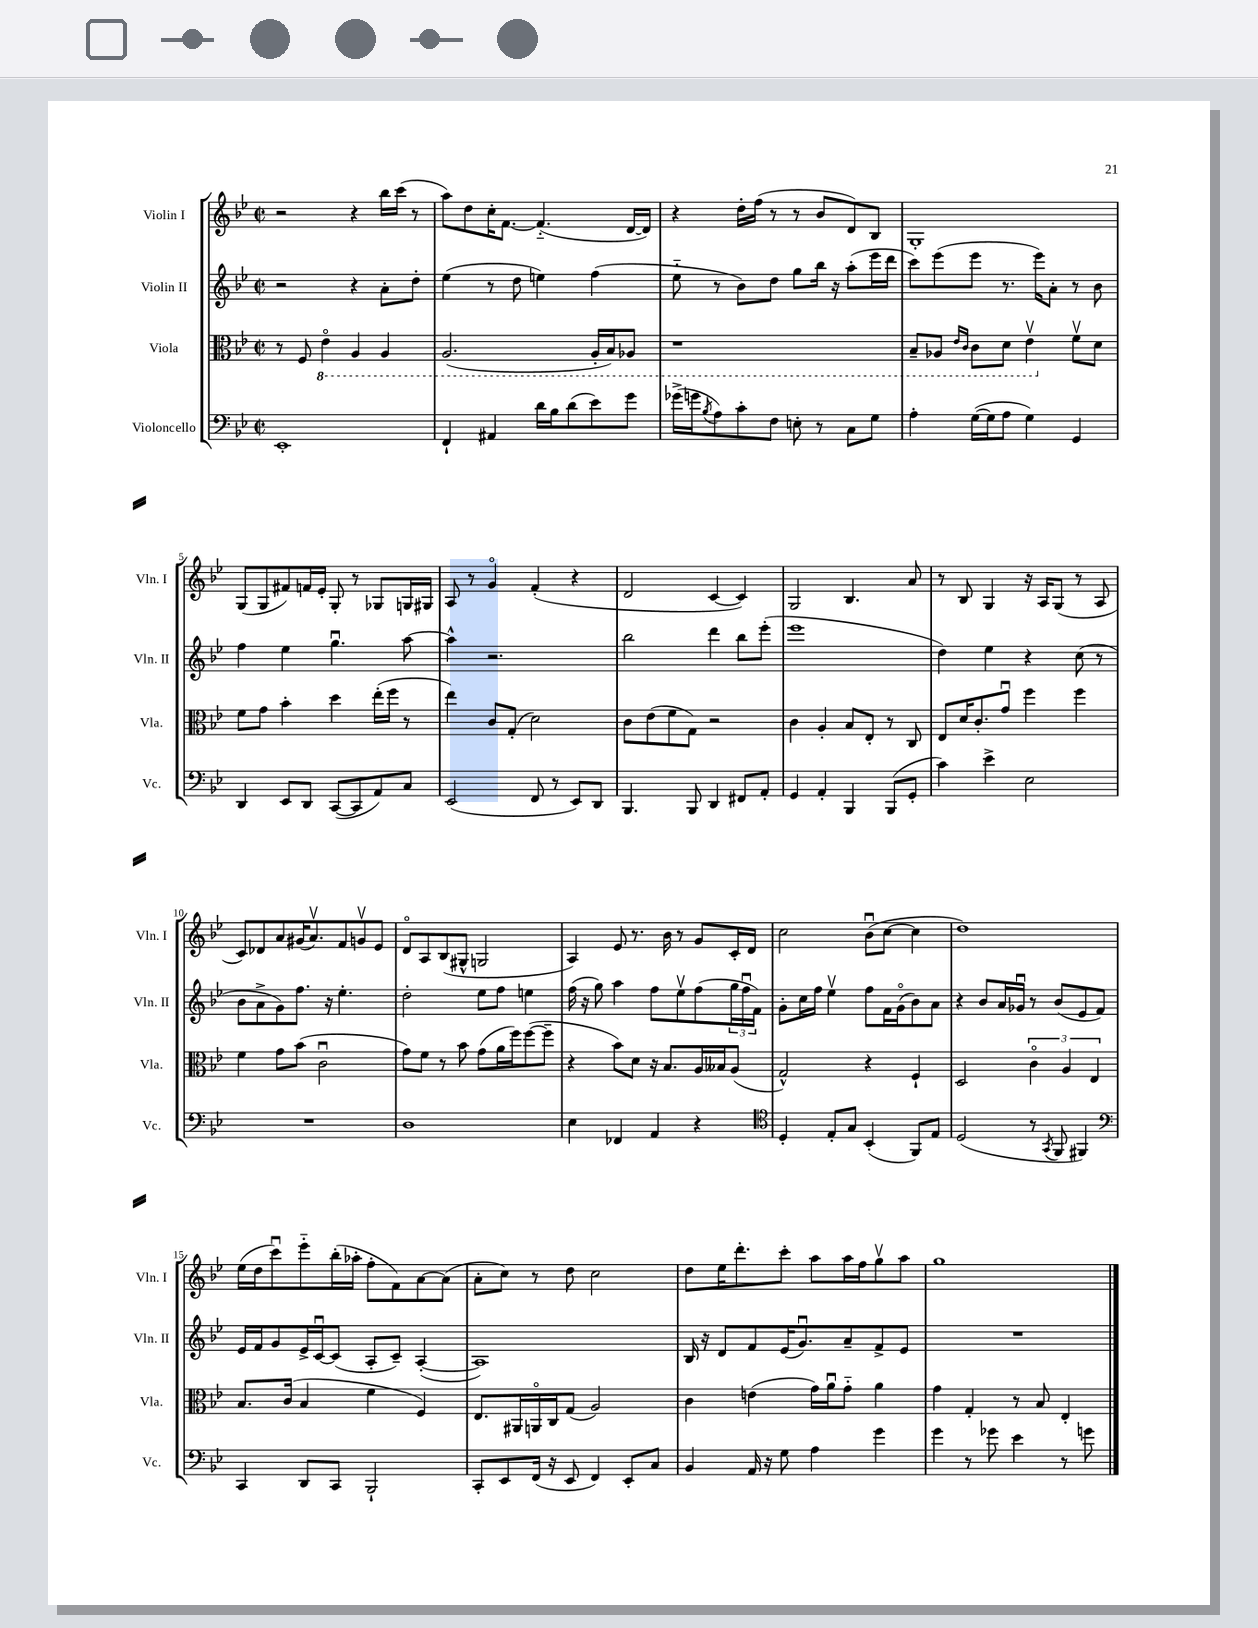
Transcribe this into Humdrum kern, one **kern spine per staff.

**kern	**kern	**kern	**kern
*staff4	*staff3	*staff2	*staff1
*clefF4	*clefC3	*clefG2	*clefG2
*k[b-e-]	*k[b-e-]	*k[b-e-]	*k[b-e-]
*M2/2	*M2/2	*M2/2	*M2/2
*met(c|)	*met(c|)	*met(c|)	*met(c|)
1EE-'	8r	2r	2r
.	8F	.	.
.	4E-o	.	.
.	4AA	4r	4r
.	4AA	8a'	16bb-
.	.	.	(16ccc
.	.	8dd'	8r
=	=	=	=
4FF`	(2.AA	(4ee-	8aa)
.	.	.	8dd
4AA#	.	8r	16cc'
.	.	.	[8.f
.	.	8dd	.
16d	.	4ee)	(4.f'~]
16B-	.	.	.
(8d	.	.	.
8e-)	16AA'	(4ff	.
.	16BB-)	.	.
8g	8AA-	.	[16d
.	.	.	16d])
=	=	=	=
(16g-^	1r	8ee-'~	4r
16g	.	.	.
8qB-	.	.	.
8A)	.	8r	.
8c'	.	8b-)	16dd'
.	.	.	(16ff
8F	.	8dd	8r
8E'	.	8gg	8r
8r	.	16bb-	8b-
.	.	16r	.
8C	.	(8aa'	8d)
8G	.	16eee-	8B-
.	.	16ddd	.
=	=	=	=
4A'	8BB-~	8ccc)	1G'
.	8AA-	(8eee-	.
.	16qqE-	.	.
.	16qqC	.	.
([16G	8C	8eee-	.
16G]	.	.	.
8A	8D	8.r	.
4G)	4E-v	.	.
.	.	16eee-)	.
.	.	8a'	.
4GG	8fv	8r	.
.	8d	8b-	.
=	=	=	=
4DD	8f	4ff	(8G
.	8g	.	8G
8EE-	4b-'	4ee-	8f#)
8DD	.	.	16f
.	.	.	16e-'
([8CC	4dd	4.ggu	8G'
8CC]	.	.	8r
8AA)	(16ee-'	.	8G-
.	16ff	.	.
8C	8r	[8aa	16G
.	.	.	16G#
=	=	=	=
(2EE-	4ee-)	4aa^^]	8A
.	.	.	8r
.	8c	2.r	4go
.	(8G'	.	.
8FF	2d)	.	(4f'
8r	.	.	.
8EE-)	.	.	4r
8DD	.	.	.
=	=	=	=
4.BBB-	8c	2bb-	2d
.	(8e-	.	.
.	8f	.	.
8BBB-	8G)	.	.
4DD	2r	4ddd	[4c
8FF#	.	8bb-	4c])
8AA'	.	(8eee-'	.
=	=	=	=
4GG	4c	1eee-	2G
4AA'	4A'	.	.
4BBB-	8B-	.	4.B-
.	8E-'	.	.
(8BBB-	8r	.	.
8GG'	8C	.	8a
=	=	=	=
4c)	8E-	4dd)	8r
.	16d	.	8B-
.	8.c'	.	.
4e-^	.	4ee-	4G
.	8gu	.	.
2E-	4ff	4r	16r
.	.	.	16A
.	.	.	(8G
.	4ff	(8cc	8r
.	.	8r	8A
=	=	=	=
1r	4f	8b-	8c)
.	.	8a^	8d-
.	8g	8g)	8a
.	(8b-	8.ff	(16g#
.	.	.	8.av)
.	2cu	.	.
.	.	16r	.
.	.	4.ee-'	8f
.	.	.	8gv
.	.	.	8e-
=	=	=	=
1D	8g)	2dd'	8do
.	8f	.	8A
.	8r	.	(8B-
.	8b-	.	8G#^^
.	(8g	8ee-	2G
.	16a	8ff	.
.	16ff)	.	.
.	([8ff	4ee	.
.	8ff~]	.	.
=	=	=	=
4E-	4r	(16ff	4A)
.	.	16r	.
.	.	8gg)	.
4FF-	8b-)	4aa	8e-
.	8d	.	8.r
4AA	16r	8ff	.
.	8.B-	.	16b-
.	.	8ee-v	8r
4r	16A	(8ff	8g
.	16B--	.	.
.	(8A	24gg	16c'
.	.	24ffu	.
.	.	.	16d
.	.	24f)	.
=	=	=	=
*clefC4	*	*	*
4D'	2G^^)	8g'	2cc
.	.	16cc	.
.	.	16ff	.
8E-'	.	4ee-v	.
8G	.	.	.
(4BB-'	4r	8ff	(8b-u
.	.	16f	[8cc
.	.	(16go	.
8FF)	4F`	8b-)	4cc]
8E-	.	8a	.
=	=	=	=
(2D	2D	4r	1dd)
.	.	8b-	.
.	.	16a	.
.	.	16g-u	.
8r	6co	8r	.
8qGG	.	.	.
8FF	.	(8b-	.
.	6A	.	.
4FF#)	.	8e-	.
.	6E-	.	.
.	.	8f)	.
=	=	=	=
*clefF4	*	*	*
4CC	8.B-	16e-	(16ee-
.	.	16f	16dd
.	.	8g	8cccu)
.	(16c	.	.
8DD	4B-	16e-^	8eee-'~
.	.	[16cu	.
8CC	.	(8c]	(16bb-'
.	.	.	16aa-'
2BBB-`	4f	8A'	8ff'
.	.	8c~)	8f)
.	4F)	([4A'	[8a
.	.	.	(8a]
=	=	=	=
8CC'	8.E-	1A])	8a'
8EE-	.	.	8cc)
.	16AA#	.	.
(16FF	16AAo	.	8r
16r	16C	.	.
8EE-	(8G	.	8dd
4FF)	2A)	.	2cc
8EE-'	.	.	.
8C	.	.	.
=	=	=	=
4BB-	4c	16B-	8dd
.	.	16r	.
.	.	8d	16ee-
.	.	.	8.ddd'
16AA	(4e	8f	.
16r	.	.	.
8G	.	(16e-	8ccc'
.	.	8.gu)	.
4A	16g)	.	8aa
.	16au	.	.
.	8g'~	8a~	16aa
.	.	.	16ff
4g	4a	8f^	8ggv
.	.	8e-	8aa
=	=	=	=
4g	4g	1r	1gg
8r	4G'	.	.
8g-	.	.	.
4e-	8r	.	.
.	8B-	.	.
8r	4E-'	.	.
8g	.	.	.
==	==	==	==
*-	*-	*-	*-
